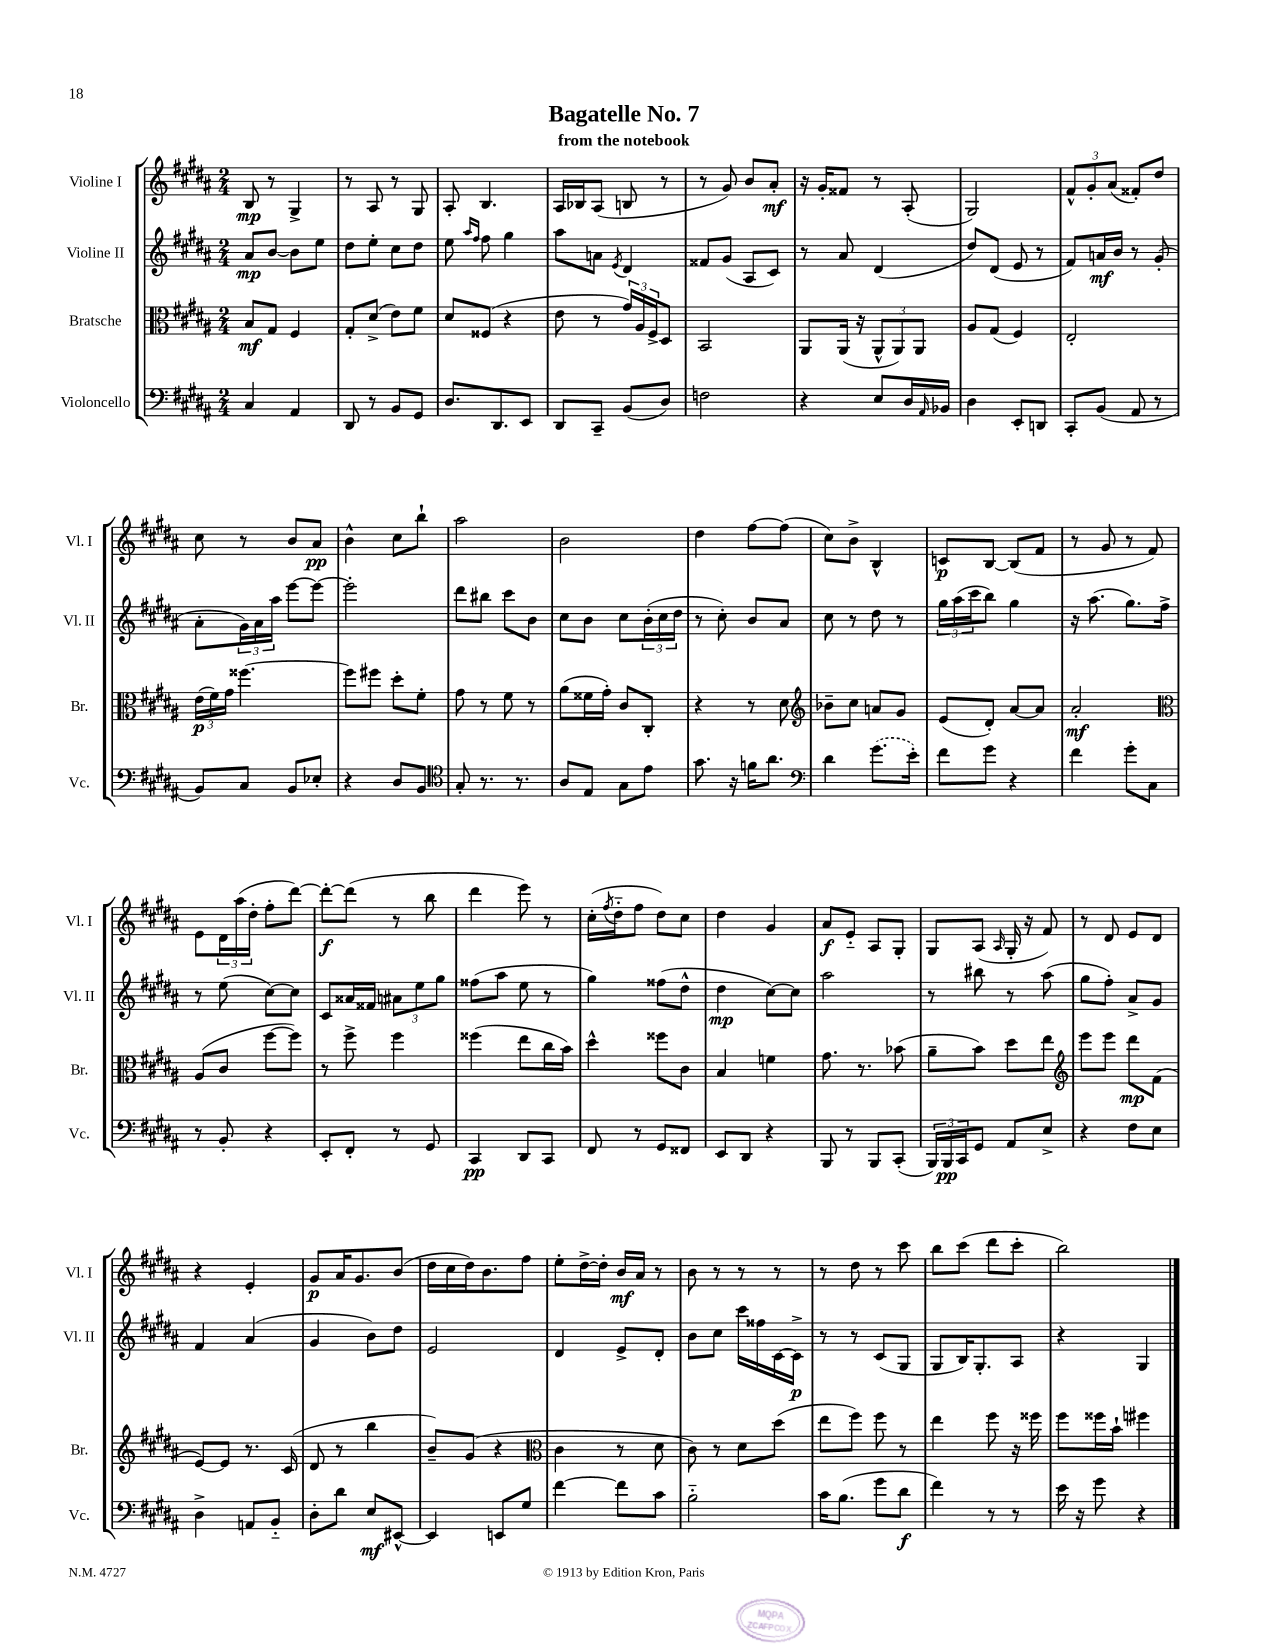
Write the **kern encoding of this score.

**kern	**kern	**kern	**kern
*staff4	*staff3	*staff2	*staff1
*clefF4	*clefC3	*clefG2	*clefG2
*k[f#c#g#d#a#]	*k[f#c#g#d#a#]	*k[f#c#g#d#a#]	*k[f#c#g#d#a#]
*M2/4	*M2/4	*M2/4	*M2/4
4C#	8B	8a#	8B
.	8G#	[8b	8r
4AA#	4F#	8b]	4G#^
.	.	8ee	.
=	=	=	=
8DD#	8G#'	8dd#	8r
8r	(8d#^	8ee'	8A#
8BB	8e)	8cc#	8r
8GG#	8f#	8dd#	8G#
=	=	=	=
8.D#	8d#	8ee	8A#'
.	.	16qqaa#	.
.	.	16qqff#	.
.	(8F##	8ff#	4.B
8.DD#	.	.	.
.	4r	4gg#	.
8EE	.	.	.
=	=	=	=
8DD#	8e	8aa#	16A#
.	.	.	16B-
8CC#~	8r	8a	(8A#
.	.	8qe	.
(8BB	24g#)	4d#	8B
.	24A#	.	.
.	24F#^	.	.
8D#)	8D#	.	8r
=	=	=	=
2F	2BB	8f##	8r
.	.	(8g#	8g#)
.	.	8A#	8b
.	.	8c#)	8a#'
=	=	=	=
4r	8AA#	8r	16r
.	.	.	16g#'
.	(16AA#	8a#	8f##
.	16r	.	.
8E	12AA#^^	(4d#	8r
.	12AA#)	.	.
16D#	.	.	(8A#'
.	12AA#	.	.
16qqAA#	.	.	.
16BB-	.	.	.
=	=	=	=
4D#	8A#	8dd#)	2G#)
.	(8G#	(8d#	.
8EE'	4F#)	8e	.
8DD	.	8r	.
=	=	=	=
8CC#'	2E'	8f#)	12f#^^
.	.	.	12g#'
(8BB	.	16a	.
.	.	.	(12a#
.	.	16b	.
8AA#	.	8r	8f##')
8r	.	(8g#'	8dd#
=	=	=	=
8BB)	(24e	8a#'	8cc#
.	24f#)	.	.
.	24g#	.	.
8C#	[4.ff##	24g#)	8r
.	.	24a#	.
.	.	24aa#	.
8BB	.	[8eee	8b
8E-'	.	8eee_	8a#
=	=	=	=
4r	8ff##]	2eee']	4b^^
.	8ff#	.	.
8D#	8dd#'	.	8cc#
8BB	8f#'	.	8bb`
=	=	=	=
*clefC4	*	*	*
8G#'	8g#	8ddd#	2aa#
8.r	8r	8bb#	.
.	8f#	8ccc#	.
8.r	.	.	.
.	8r	8b	.
=	=	=	=
8A#	(8a#	8cc#	2b
8E	16f##	8b	.
.	16g#')	.	.
8G#	8c#	8cc#	.
8e	8C#'	(24b'	.
.	.	24cc#	.
.	.	24dd#	.
=	=	=	=
8.g#	4r	8r	4dd#
.	.	8cc#')	.
16r	.	.	.
16f	8r	8b	[8ff#
8.a#	.	.	.
.	8d#	8a#	(8ff#]
=	=	=	=
*clefF4	*clefG2	*	*
4d#	8b-~	8cc#	8cc#)
.	8cc#	8r	8b^
(8.g#	8a	8dd#	4B^^
.	8g#	8r	.
16e')	.	.	.
=	=	=	=
8f#	(8e	24gg#	8c
.	.	(24aa#	.
.	.	24ccc#	.
8g#	8d#')	8bb)	[8B
4r	[8a#	4gg#	(8B]
.	8a#]	.	8f#
=	=	=	=
4f#	2a#'	16r	8r
.	.	(8.aa#	.
.	.	.	8g#
8g#'	.	8.gg#)	8r
8C#	.	.	8f#)
.	.	16ff#^	.
=	=	=	=
*	*clefC3	*	*
8r	(8A#	8r	8e
8BB'	8c#	(8ee	24d#
.	.	.	(24aa#
.	.	.	24dd#'
4r	[8ff#	[8cc#)	8ff#'
.	8ff#])	8cc#]	[8ddd#)
=	=	=	=
8EE'	8r	8c#	8ddd#'_
8FF#'	8ff#^	16a##	(8ddd#]
.	.	16f##	.
8r	4ff#	12a#	8r
.	.	12ee	.
8GG#	.	.	8bb
.	.	12gg#	.
=	=	=	=
4CC#	(4ff##	(8ff##	4ddd#
.	.	8aa#	.
8DD#	8ee	8ee	8eee)
8CC#	16cc#	8r	8r
.	16b)	.	.
=	=	=	=
8FF#	4dd#^^	4gg#)	(16cc#'
.	.	.	8qff#
.	.	.	16dd#'~
8r	.	.	8ff#
8GG#	8ff##	(8ff##	8dd#)
8FF##	8c#	8dd#^^	8cc#
=	=	=	=
8EE	4B	4dd#	4dd#
8DD#	.	.	.
4r	4f	[8cc#)	4g#
.	.	8cc#]	.
=	=	=	=
8BBB	8.g#	2aa#	8a#
8r	.	.	8e'~
.	8.r	.	.
8BBB	.	.	8A#
(8CC#'	(8b-	.	8G#'
=	=	=	=
24BBB)	8a#~	8r	8G#
24BBB	.	.	.
24CC#	.	.	.
8GG#	8b)	8bb#	(8A#
.	.	.	16qqA#
8AA#	8dd#	8r	16G#'
.	.	.	16r
8E^	8ee	(8aa#	8f#)
=	=	=	=
*	*clefG2	*	*
4r	8eee	8gg#	8r
.	8eee	8ff#')	8d#
8F#	8ddd#	8a#^	8e
8E	(8f#	8g#	8d#
=	=	=	=
4D#^	[8e)	4f#	4r
.	8e]	.	.
8AA	8.r	(4a#	4e'
8BB'~	.	.	.
.	(16c#	.	.
=	=	=	=
8D#'	8d#	4g#	8g#
8d#	8r	.	16a#
.	.	.	8.g#
8E	4bb	8b)	.
[8EE#^^	.	8dd#	(8b
=	=	=	=
4EE#]	8b~)	2e	16dd#
.	.	.	16cc#
.	(8g#	.	16dd#)
.	.	.	8.b
8EE	4r	.	.
8G#	.	.	8ff#
=	=	=	=
*	*clefC3	*	*
[4f#	4c#	4d#	8ee'
.	.	.	[16dd#^
.	.	.	16dd#']
8f#]	8r	8e^	16b
.	.	.	16a#
8c#	8d#	8d#'	8r
=	=	=	=
2B'~	8c#)	8b	8b
.	8r	8cc#	8r
.	8d#	16ccc#	8r
.	.	16ff##	.
.	(8dd#	[16c#	8r
.	.	16c#^]	.
=	=	=	=
16c#	8ee	8r	8r
(8.B	.	.	.
.	8ff#)	8r	8dd#
8g#	8ff#	(8c#	8r
8d#	8r	8G#	8ccc#
=	=	=	=
4f#)	4ee	8G#	8bb
.	.	16B)	(8ccc#
.	.	8.G#'	.
8r	8ff#	.	8ddd#
8r	16r	8A#	8ccc#'
.	16ff##	.	.
=	=	=	=
16e	8ff#	4r	2bb)
16r	.	.	.
8g#	16ff##	.	.
.	16b`	.	.
4r	4ff#	4G#	.
==	==	==	==
*-	*-	*-	*-
